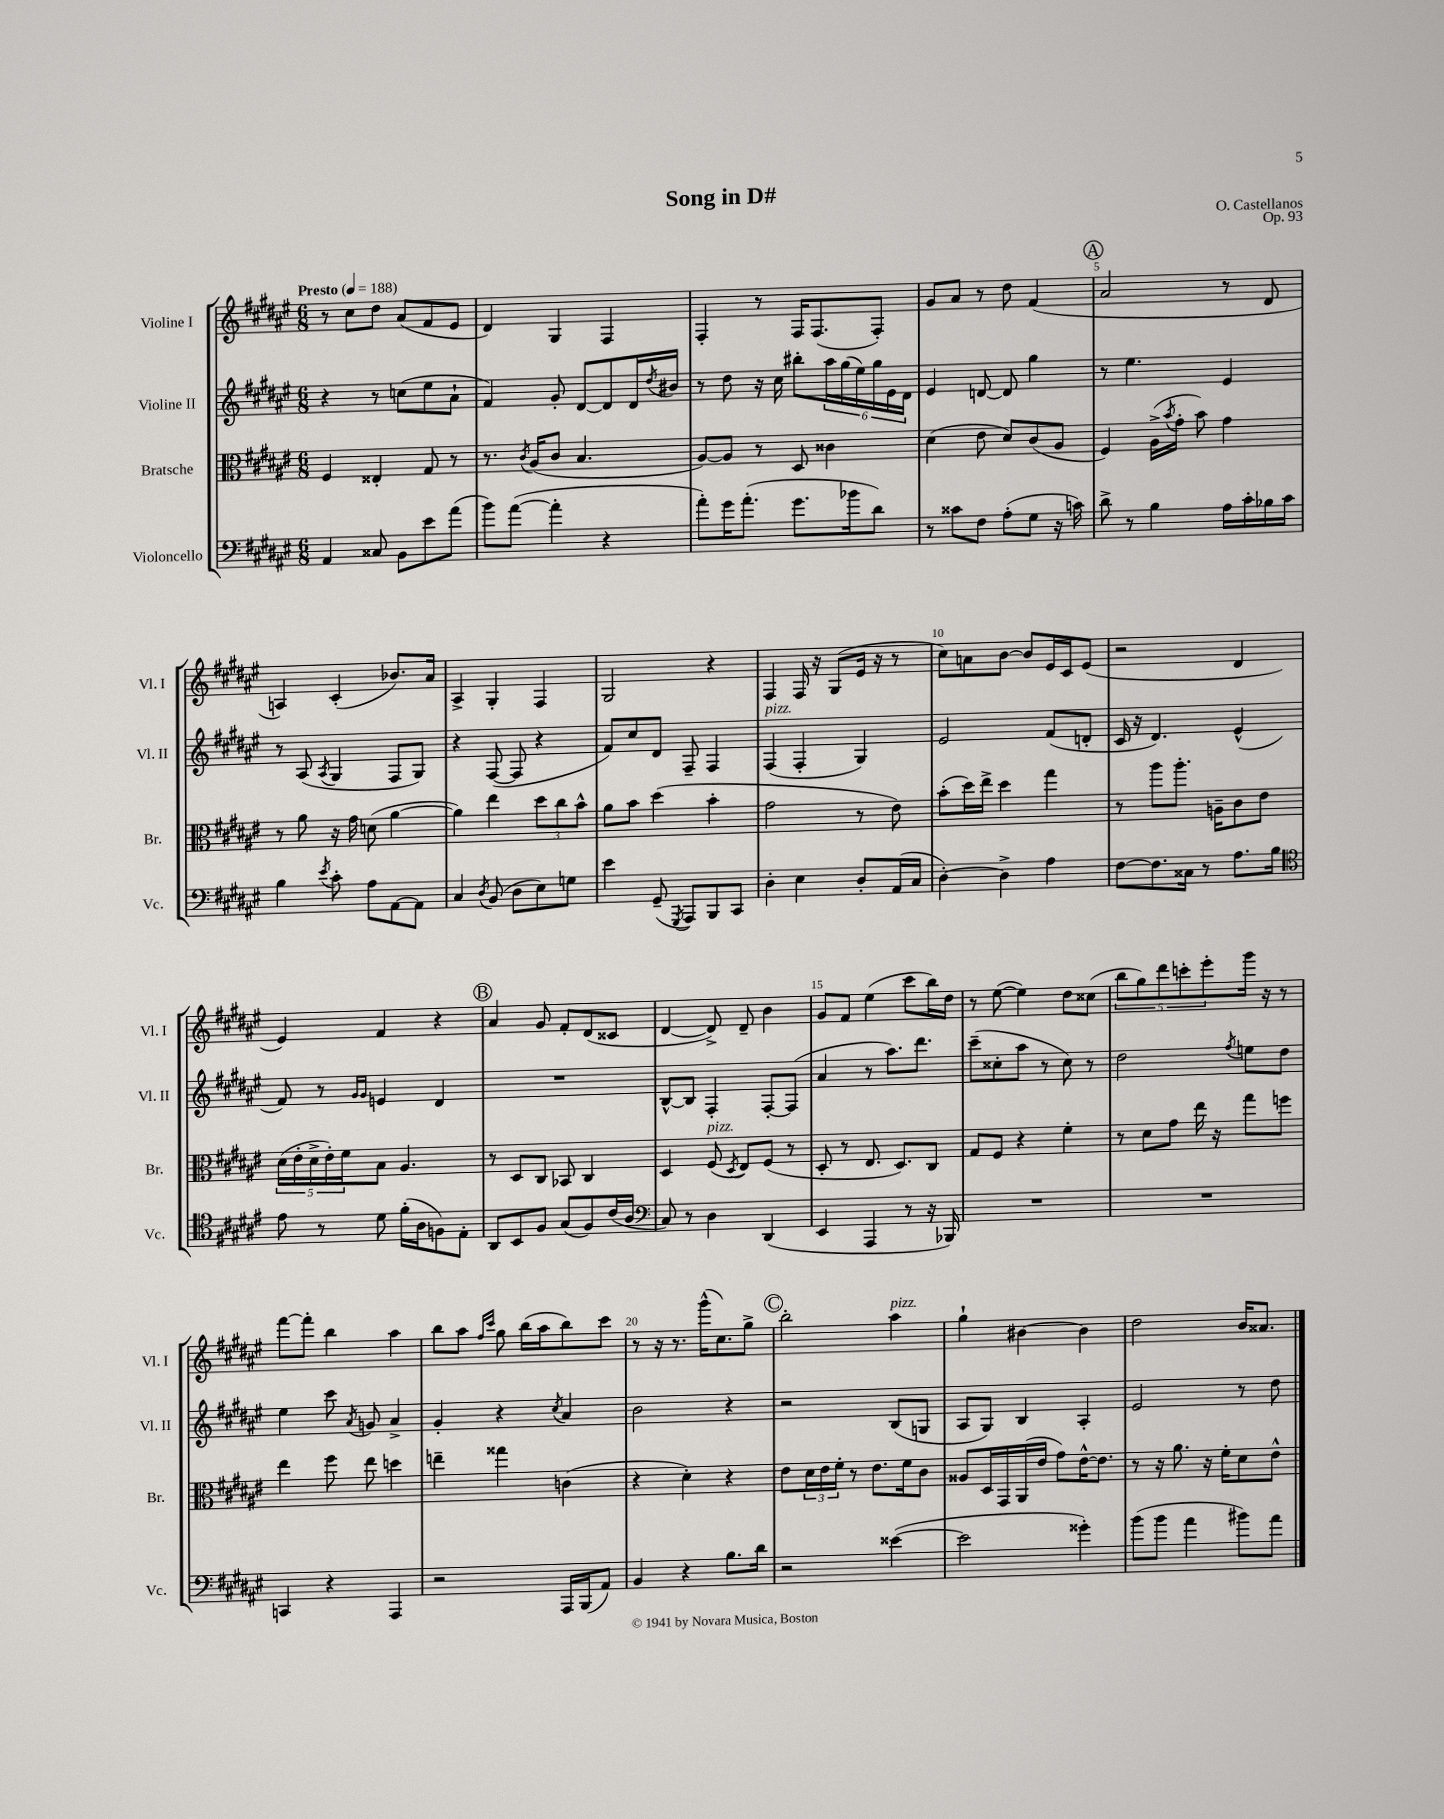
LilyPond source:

\header { title = "Song in D#" composer = "O. Castellanos" opus = "Op. 93" }
<<
\new StaffGroup <<
\new Staff = "s0" \with { instrumentName = "Violine I" shortInstrumentName = "Vl. I" } {
    \clef treble \key fis \major \numericTimeSignature \time 6/8 \tempo "Presto" 4 = 188
    r8 cis''8 dis''8 ais'8( fis'8 eis'8 |
    dis'4) gis4 fis4 |
    fis4-. r8 fis16 fis8.( fis8-.) |
    gis'8 ais'8 r8 dis''8 fis'4( |
    \mark \markup { \circle "A" } ais'2 r8 dis'8 |
    a4) cis'4-.( bes'8.) ais'16 |
    ais4-> gis4-. fis4 |
    gis2 r4 |
    fis4 fis16 r16 gis8( eis'16 r16 r8 |
    cis''8) a'8 b'8~ b'8 eis'16 cis'16 eis'8( |
    r2 dis'4 |
    eis'4) fis'4 r4 |
    \mark \markup { \circle "B" } ais'4 gis'8 fis'8-. dis'8( cisis'8 |
    dis'4~ dis'8->) dis'8-- b'4 |
    gis'8 fis'8 eis''4( cis'''8 b''16) dis''16 |
    r8 eis''8~( eis''4) dis''8 cisis''8( |
    \tuplet 5/4 { b''8 gis''8) dis'''8 c'''8-. eis'''8-. } gis'''16 r16 r8 |
    fis'''8~ fis'''8-. b''4 ais''4 |
    b''8 ais''8 \grace { fis''16 cis'''16 } gis''8 b''16( ais''16 b''8) cis'''8 |
    r8 r16 r8. gis'''16-^( cis''8.) gis''8-> |
    \mark \markup { \circle "C" } b''2-. ais''4^\markup { \italic "pizz." } |
    gis''4-! bis'4~ bis'4 |
    dis''2 b'16 aisis'8. \bar "|." |
}
\new Staff = "s1" \with { instrumentName = "Violine II" shortInstrumentName = "Vl. II" } {
    \clef treble \key fis \major \numericTimeSignature \time 6/8
    r4 r8 c''8( eis''8 ais'8-! |
    fis'4) gis'8-. dis'8~ dis'8 dis'16 \acciaccatura { dis''8 } bis'16 |
    r8 dis''8 r16 cis''16 bis''8-. \tuplet 6/4 { ais''16 gis''16( eis''16) gis''16 eis'16 dis'16 } |
    eis'4 d'8~ d'8 gis''4 |
    \mark \markup { \circle "A" } r8 eis''4. eis'4 |
    r8 ais8( \acciaccatura { ais8 } gis4 fis8 gis8) |
    r4 fis8~( fis8 r4 |
    fis'8) cis''8 dis'8 fis8-- fis4 |
    fis4^\markup { \italic "pizz." }( fis4-. gis4) |
    eis'2 fis'8( d'8-. |
    cis'16 r16 dis'4.) eis'4-^( |
    fis'8) r8 \grace { gis'16 gis'16 } e'4 dis'4 |
    \mark \markup { \circle "B" } R2. |
    b8~-^ b8 fis4-. fis8~-. fis8( |
    ais'4 r8 ais''8.) dis'''8. |
    cis'''8--( cisis''8-. ais''8 r8 cisis''8) r8 |
    dis''2 \acciaccatura { fis''8 } e''8 dis''8 |
    eis''4 cis'''8 \acciaccatura { ais'8 } g'8 ais'4-> |
    gis'4-. r4 \acciaccatura { cis''8 } ais'4 |
    b'2 r4 |
    \mark \markup { \circle "C" } r2 b8( g8 |
    ais8 gis8) b4 ais4-. |
    eis'2 r8 dis''8 \bar "|." |
}
\new Staff = "s2" \with { instrumentName = "Bratsche" shortInstrumentName = "Br." } {
    \clef alto \key fis \major \numericTimeSignature \time 6/8
    fis4 eisis4-. gis8 r8 |
    r8. \acciaccatura { cis'8 } ais16( cis'8 b4. |
    ais8~) ais8 r8 dis8 cisis'4 |
    dis'4( eis'8 dis'8) cis'8( ais8 |
    \mark \markup { \circle "A" } fis4) ais16->( \acciaccatura { b'8 } gis'16-. b'8) gis'4 |
    r8 ais'8 r16 gis'16 d'8( ais'4~ |
    ais'4) eis''4 \tuplet 3/2 { dis''8 cis''8 b'8-^ } |
    ais'8 b'8 dis''4( b'4-. |
    gis'2 r8 eis'8) |
    b'8-.( dis''16) eis''16-> dis''4 gis''4 |
    r8 ais''8 ais''8.-. a16-- cis'8 eis'8 |
    \tuplet 5/4 { dis'16( eis'16-. dis'16-> eis'16-.) fis'16 } b8 ais4. |
    \mark \markup { \circle "B" } r8 dis8 cis8 bes,8 cis4 |
    dis4 fis8^\markup { \italic "pizz." }( \acciaccatura { dis8 } eis8) fis8( r8 |
    dis8-. r8 eis8. dis8.) cis8 |
    gis8 fis8 r4 fis'4-. |
    r8 dis'8 gis'8 eis''16 r16 gis''8 f''8 |
    eis''4 fis''8 eis''8 d''4 |
    e''4-- gisis''4 c'4( |
    r4 dis'4-.) r4 |
    \mark \markup { \circle "C" } eis'8 \tuplet 3/2 { dis'16 eis'16 fis'16-. } r8 eis'8. fis'16 cis'8 |
    aisis8 dis16 gis,16 ais,16( eis'16 gis'8) eis'16~-^ eis'8. |
    r8 r16 ais'8. r16 fis'16-. dis'8 eis'8-^ \bar "|." |
}
\new Staff = "s3" \with { instrumentName = "Violoncello" shortInstrumentName = "Vc." } {
    \clef bass \key fis \major \numericTimeSignature \time 6/8
    ais,4 cisis8 b,8 eis'8 ais'8( |
    b'8) ais'8~( ais'4-. r4 |
    ais'8-.) gis'16 ais'8.-.( gis'8. bes'16 dis'8) |
    r8 cisis'8 fis8 ais8-.( gis8 r16 c'16) |
    \mark \markup { \circle "A" } dis'8-> r8 b4 ais16 cis'16-. bes16 cis'16 |
    b4 \acciaccatura { eis'8 } cis'8-. ais8 ais,8~ ais,8 |
    cis4 \acciaccatura { dis8 } b,8( dis8 eis8) g8 |
    eis'4 gis,8--( \acciaccatura { gis,,8 } ais,,8) b,,8 cis,8 |
    dis4-. eis4 dis8-. ais,16( cis16 |
    dis4~-.) dis4-> ais4 |
    fis8~ fis8. cisis16 r8 ais8. b16 |
    \clef tenor eis'8 r8 dis'8 fis'16-.( ais16 f8) eis8-. |
    \mark \markup { \circle "B" } ais,8 b,8 fis8 gis8( fis8) cis'16( ais16 |
    \clef bass cis8) r8 dis4 dis,4( |
    eis,4 ais,,4 r8 r16 bes,,16) |
    R2. |
    R2. |
    c,4 r4 ais,,4 |
    r2 ais,,16 b,,16( ais,8) |
    b,4 r4 b8. dis'16 |
    \mark \markup { \circle "C" } r2 eisis'4~( |
    eisis'2 gisis'4-.) |
    b'8( b'8 ais'4 bis'8) ais'8 \bar "|." |
}
>>
>>
\layout { \context { \Score \override BarNumber.break-visibility = ##(#f #t #t) barNumberVisibility = #(every-nth-bar-number-visible 5) } }
